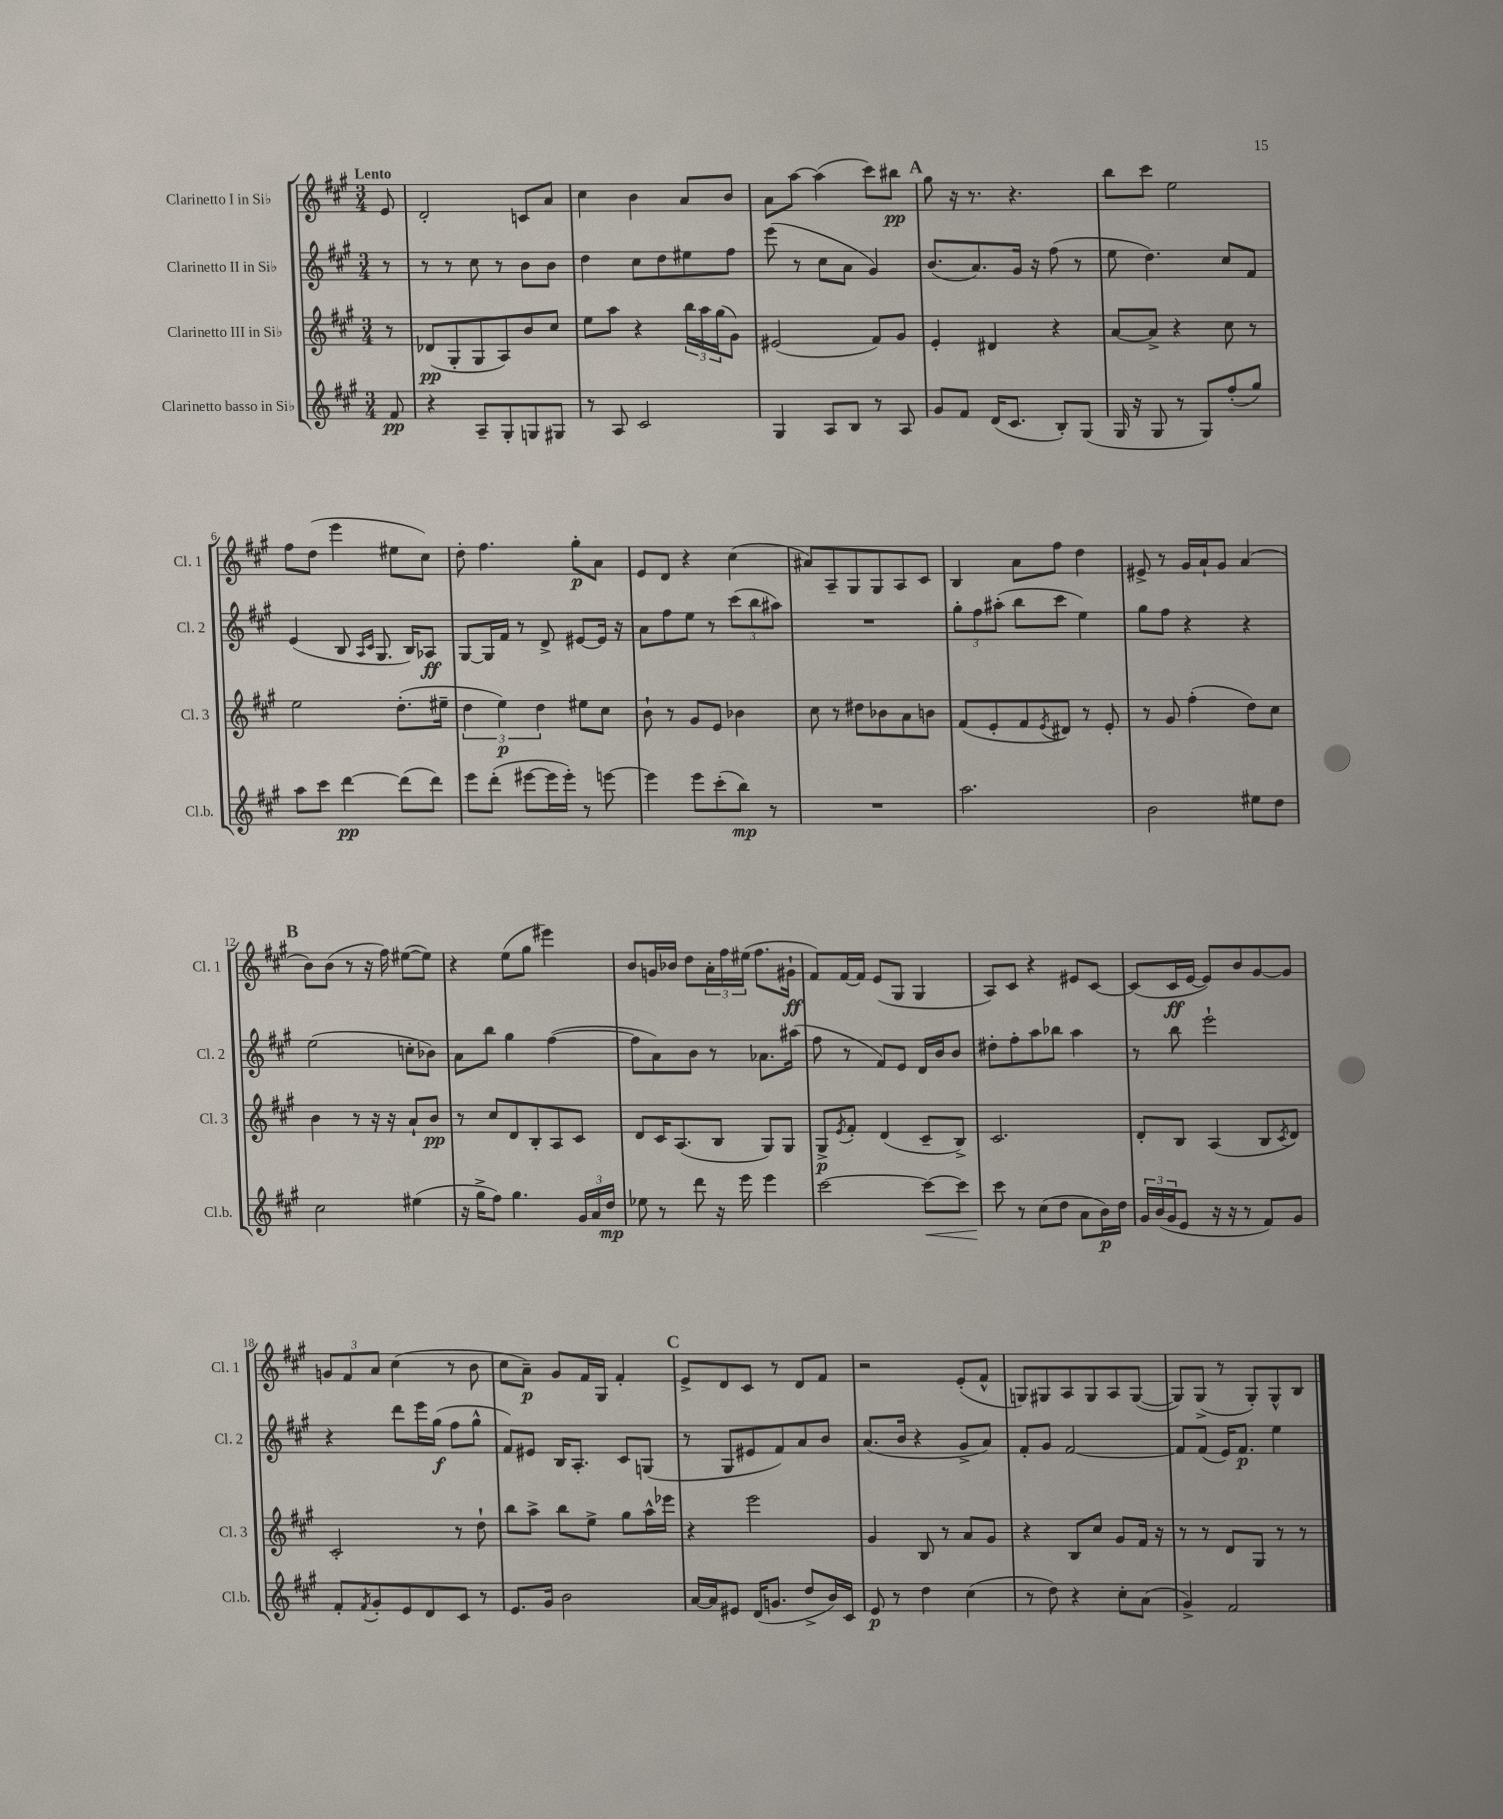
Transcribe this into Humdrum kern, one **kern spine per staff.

**kern	**dynam	**kern	**dynam	**kern	**dynam	**kern	**dynam
*part4	*part4	*part3	*part3	*part2	*part2	*part1	*part1
*staff4	*staff4	*staff3	*staff3	*staff2	*staff2	*staff1	*staff1
*I"Clarinetto basso in Si♭	*	*I"Clarinetto III in Si♭	*	*I"Clarinetto II in Si♭	*	*I"Clarinetto I in Si♭	*
*I'Cl.b.	*	*I'Cl. 3	*	*I'Cl. 2	*	*I'Cl. 1	*
*clefG2	*	*clefG2	*	*clefG2	*	*clefG2	*
*k[f#c#g#]	*	*k[f#c#g#]	*	*k[f#c#g#]	*	*k[f#c#g#]	*
*M3/4	*	*M3/4	*	*M3/4	*	*M3/4	*
=	=	=	=	=	=	=	=
!	!	!	!	!	!	!LO:TX:a:B:t=Lento	!
8f#/	pp	8r	.	8r	.	8e/	.
=1	=1	=1	=1	=1	=1	=1	=1
4r	.	(8d-X/L	pp	8r	.	2d'/	.
.	.	8G#'/	.	8r	.	.	.
8A~/L	.	8G#/	.	8cc#\	.	.	.
8G#'/	.	8A/)	.	8r	.	.	.
8Gn/	.	8b/	.	8b\L	.	8cn/L	.
8G#X/J	.	8cc#/J	.	8b\J	.	8a/J	.
=2	=2	=2	=2	=2	=2	=2	=2
8r	.	8ee\L	.	4dd\	.	4cc#\	.
8A/	.	8aa\J	.	.	.	.	.
2c#/	.	4r	.	8cc#\L	.	4b\	.
.	.	.	.	8dd\	.	.	.
.	.	24bb\LL	.	8ee#X\	.	8a/L	.
.	.	24aa\	.	.	.	.	.
.	.	(24gg#\J	.	.	.	.	.
.	.	8g#\J)	.	8ff#\J	.	8b/J	.
=3	=3	=3	=3	=3	=3	=3	=3
4G#/	.	(2e#X/	.	(8eee\	.	8a\L	.
.	.	.	.	8r	.	[8aa\J	.
8A/L	.	.	.	8cc#\L	.	(4aa\]	.
8B/J	.	.	.	8a\J	.	.	.
8r	.	8f#/L)	.	4g#/)	.	8ccc#\L)	.
8A/	.	8g#/J	.	.	.	8bb#X\J	pp
!!LO:REH:place=s1:t=A
=4	=4	=4	=4	=4	=4	=4	=4
8g#/L	.	4e'/	.	(8.b/L	.	8gg#\	.
8f#/J	.	.	.	.	.	16r	.
.	.	.	.	8.a/)	.	8.r	.
(16d/KL	.	4d#X/	.	.	.	.	.
8.c#/J	.	.	.	.	.	.	.
.	.	.	.	16g#/Jk	.	4.r	.
.	.	.	.	16r	.	.	.
8B'/L)	.	4r	.	(8ff#\	.	.	.
(8G#/J	.	.	.	8r	.	.	.
=5	=5	=5	=5	=5	=5	=5	=5
16G#/	.	[8a/L	.	8ee\	.	8bb\L	.
16r	.	.	.	.	.	.	.
8G#/	.	8a^/J]	.	4.dd\)	.	8ccc#\J	.
8r	.	4r	.	.	.	2ee\	.
8G#/L)	.	.	.	.	.	.	.
(8ff#'/	.	8cc#\	.	8cc#/L	.	.	.
8gg#/J)	.	8r	.	8f#/J	.	.	.
!!LO:LB:g=z
=6	=6	=6	=6	=6	=6	=6	=6
8aa\L	.	2ee\	.	(4e/	.	8ff#\L	.
8ccc#\J	.	.	.	.	.	(8dd\J	.
[4ddd\	pp	.	.	8B/	.	4eee\	.
.	.	.	.	16qqA/LL	.	.	.
.	.	.	.	16qqc#/JJ	.	.	.
.	.	.	.	8.G#/	.	.	.
(8ddd\L]	.	(8.dd'\L	.	.	.	8ee#X\L	.
.	.	.	.	16B/KL)	.	.	.
8ddd\J)	.	.	.	8A-X/J	ff	8cc#\J)	.
.	.	16ee#X~\Jk	.	.	.	.	.
=7	=7	=7	=7	=7	=7	=7	=7
8eee\L	.	6dd\	.	[8G#/L	.	8dd'\	.
(8ddd'\J	.	.	.	16G#/L]	.	4.ff#\	.
.	.	6ee\)	p	.	.	.	.
.	.	.	.	16f#/JJ	.	.	.
[8eee#X\L	.	.	.	8r	.	.	.
.	.	6dd\	.	.	.	.	.
16eee#\L]	.	.	.	8d^/	.	.	.
16eee#'\JJ)	.	.	.	.	.	.	.
8r	.	8ee#X\L	.	[8e#X/L	.	8gg#'\L	p
[8eeen\	.	8cc#\J	.	16e#/Jk]	.	8a\J	.
.	.	.	.	16r	.	.	.
=8	=8	=8	=8	=8	=8	=8	=8
4eee\]	.	8b`\	.	8a\L	.	8e/L	.
.	.	8r	.	8ff#\	.	8d/J	.
8eee\L	.	8g#/L	.	8ee\J	.	4r	.
(8ccc#'\	.	8e/J	.	8r	.	.	.
8bb\J)	mp	4b-X\	.	(12ccc#\L	.	(4cc#\	.
.	.	.	.	12bb\	.	.	.
8r	.	.	.	.	.	.	.
.	.	.	.	12aa#X\J)	.	.	.
=9	=9	=9	=9	=9	=9	=9	=9
2.r	.	8cc#\	.	2.r	.	8a#X/L)	.
.	.	8r	.	.	.	8A~/	.
.	.	8dd#X\L	.	.	.	8G#/	.
.	.	8b-X\	.	.	.	8G#/	.
.	.	8a\	.	.	.	8A/	.
.	.	8bn\J	.	.	.	8c#/J	.
=10	=10	=10	=10	=10	=10	=10	=10
2.aa\	.	(8f#/L	.	12gg#'\L	.	4B/	.
.	.	.	.	12ff#\	.	.	.
.	.	8e'/	.	.	.	.	.
.	.	.	.	(12aa#X'\J	.	.	.
.	.	8f#/	.	8bb\L	.	8a\L	.
.	.	8qe/	.	.	.	.	.
.	.	8d#X/J)	.	8ccc#\J	.	8ff#\J	.
.	.	8r	.	4ee\)	.	4dd\	.
.	.	8e'/	.	.	.	.	.
=11	=11	=11	=11	=11	=11	=11	=11
2b\	.	8r	.	8gg#\L	.	8e#X^/	.
.	.	8g#/	.	8ff#\J	.	8r	.
.	.	(4ff#'\	.	4r	.	16g#/LL	.
.	.	.	.	.	.	16a`/J	.
.	.	.	.	.	.	8g#/J	.
8ee#X\L	.	8dd\L)	.	4r	.	(4a/	.
8dd\J	.	8cc#\J	.	.	.	.	.
!!LO:LB:g=z
!!LO:REH:place=s1:t=B
=12	=12	=12	=12	=12	=12	=12	=12
2cc#\	.	4b\	.	(2ee\	.	8b\L)	.
.	.	.	.	.	.	(8b\J	.
.	.	8r	.	.	.	8r	.
.	.	16r	.	.	.	16r	.
.	.	16r	.	.	.	16ff#\)	.
(4ee#X\	.	8a`/L	.	8ccn'\L	.	([8ee#X\L	.
.	.	8b/J	pp	8b-X\J)	.	8ee#\J])	.
=13	=13	=13	=13	=13	=13	=13	=13
16r	.	8r	.	8a\L	.	4r	.
16gg#^\KL	.	.	.	.	.	.	.
8ff#\J)	.	8cc#/L	.	8bb\J	.	.	.
4.gg#\	.	8d/	.	4gg#\	.	(8ee\L	.
.	.	8B'/	.	.	.	8gg#\J	.
.	.	8A/	.	([4ff#\	.	4eee#X\)	.
24g#/LL	.	8c#/J	.	.	.	.	.
24a/	.	.	.	.	.	.	.
24dd/JJ	mp	.	.	.	.	.	.
=14	=14	=14	=14	=14	=14	=14	=14
8ee-X\	.	8d/L	.	8ff#\L]	.	8b/L	.
8r	.	16c#/K	.	8a\)	.	16gn/L	.
.	.	(8.A/	.	.	.	16b-X/JJ	.
8ddd\	.	.	.	8b\J	.	8dd\L	.
16r	.	8B/J	.	8r	.	24a'\L	.
.	.	.	.	.	.	24ff#\	.
16eee\	.	.	.	.	.	.	.
.	.	.	.	.	.	(24ee#X\JJ	.
4eee\	.	8G#/L)	.	8.a-X\L	.	8.ff#\L	.
.	.	8G#/J	.	.	.	.	.
.	.	.	.	(16aa#X\Jk	.	16g#X`\Jk	ff
=15	=15	=15	=15	=15	=15	=15	=15
[2ccc#\	.	8G#^/L	p	8ff#\	.	8f#/L)	.
.	.	8qe/	.	.	.	.	.
.	.	8f#'/J	.	8r	.	[16f#/L	.
.	.	.	.	.	.	16f#/JJ]	.
.	.	(4d/	.	8f#/L)	.	(8e/L	.
.	.	.	.	8e/J	.	8G#/J	.
!	!LO:HP:b	!	!	!	!	!	!
8ccc#\L_	<	8c#~/L	.	16d/LL	.	4G#/	.
.	.	.	.	16b/J	.	.	.
8ccc#\J]	.	8B^/J)	.	8b/J	.	.	.
=16	=16	=16	=16	=16	=16	=16	=16
8ccc#\	.	2.c#/	.	8dd#X'\L	.	8A/L)	.
8r	[	.	.	8ff#'\	.	8c#/J	.
(8cc#\L	.	.	.	8aa\	.	4r	.
8dd\J	.	.	.	8bb-X\J	.	.	.
8a\L	.	.	.	4aa\	.	8e#X/L	.
16b\L)	p	.	.	.	.	[8c#/J	.
16dd\JJ	.	.	.	.	.	.	.
=17	=17	=17	=17	=17	=17	=17	=17
24g#/LL	.	8d'/L	.	8r	.	(8c#/L]	.
(24b/	.	.	.	.	.	.	.
24g#/J	.	.	.	.	.	.	.
8e/J	.	8B/J	.	8bb\	.	16c#/L	ff
.	.	.	.	.	.	[16e/JJ	.
16r	.	(4A/	.	2eee`\	.	8e/L])	.
16r	.	.	.	.	.	.	.
8r	.	.	.	.	.	8b/	.
8f#/L)	.	8B/L	.	.	.	[8g#/	.
.	.	8qc#/	.	.	.	.	.
8g#/J	.	8d/J)	.	.	.	8g#/J]	.
!!LO:LB:g=z
=18	=18	=18	=18	=18	=18	=18	=18
8f#'/L	.	2c#'/	.	4r	.	12gn/L	.
.	.	.	.	.	.	12f#/	.
8qf#/	.	.	.	.	.	.	.
8g#'/	.	.	.	.	.	.	.
.	.	.	.	.	.	12a/J	.
8e/	.	.	.	8ddd\L	.	(4cc#\	.
8d/	.	.	.	16eee\L	.	.	.
.	.	.	.	(16gg#\JJ	f	.	.
8c#/J	.	8r	.	8ff#\L	.	8r	.
8r	.	8dd`\	.	8gg#^^\J	.	8b\	.
=19	=19	=19	=19	=19	=19	=19	=19
8.e/L	.	8bb\L	.	8f#/L)	.	8cc#\L	.
.	.	8aa^\J	.	8e#X/J	.	8a~\J)	p
16g#/Jk	.	.	.	.	.	.	.
2b\	.	8bb\L	.	16B/KL	.	8g#/L	.
.	.	.	.	8.A'/J	.	.	.
.	.	8ee^\J	.	.	.	16f#/L	.
.	.	.	.	.	.	16G#/JJ	.
.	.	8gg#\L	.	8c#/L	.	4f#'/	.
.	.	16aa^^\L	.	(8Gn/J	.	.	.
.	.	16eee-X\JJ	.	.	.	.	.
!!LO:REH:place=s1:t=C
=20	=20	=20	=20	=20	=20	=20	=20
[16a/LL	.	4r	.	8r	.	8e^/L	.
16a/J]	.	.	.	.	.	.	.
8e#X/J	.	.	.	8G#/L	.	8d/	.
(16d/KL	.	2eee\	.	8e#X/	.	8c#/J	.
8.gn/J	.	.	.	.	.	.	.
.	.	.	.	8f#/)	.	8r	.
8dd^/L	.	.	.	8a/	.	8d/L	.
16b/L)	.	.	.	8b/J	.	8f#/J	.
16c#/JJ	.	.	.	.	.	.	.
=21	=21	=21	=21	=21	=21	=21	=21
8e/	p	4g#/	.	(8.a/L	.	2r	.
8r	.	.	.	.	.	.	.
.	.	.	.	16b/Jk	.	.	.
4dd\	.	8B/	.	4r	.	.	.
.	.	8r	.	.	.	.	.
(4cc#\	.	8a/L	.	8g#^/L	.	(8e'/L	.
.	.	8g#/J	.	8a/J)	.	8f#^^/J	.
=22	=22	=22	=22	=22	=22	=22	=22
8r	.	4r	.	8f#'/L	.	8Gn/L)	.
8dd\)	.	.	.	8g#/J	.	8G#X/	.
4r	.	8B/L	.	[2f#/	.	8A/	.
.	.	8cc#/J	.	.	.	8G#/	.
8cc#'\L	.	8g#/L	.	.	.	8A/	.
(8a\J	.	16f#/Jk	.	.	.	([8G#/J	.
.	.	16r	.	.	.	.	.
=23	=23	=23	=23	=23	=23	=23	=23
4g#^/)	.	8r	.	8f#/L]	.	8G#/L])	.
.	.	8r	.	(8f#/J	.	(8G#^/J	.
2f#/	.	8d/L	.	16e/KL)	.	8r	.
.	.	.	.	8.f#/J	p	.	.
.	.	8G#/J	.	.	.	8G#'/L)	.
.	.	8r	.	4ee\	.	8G#^^/	.
.	.	8r	.	.	.	8B/J	.
==	==	==	==	==	==	==	==
*-	*-	*-	*-	*-	*-	*-	*-
